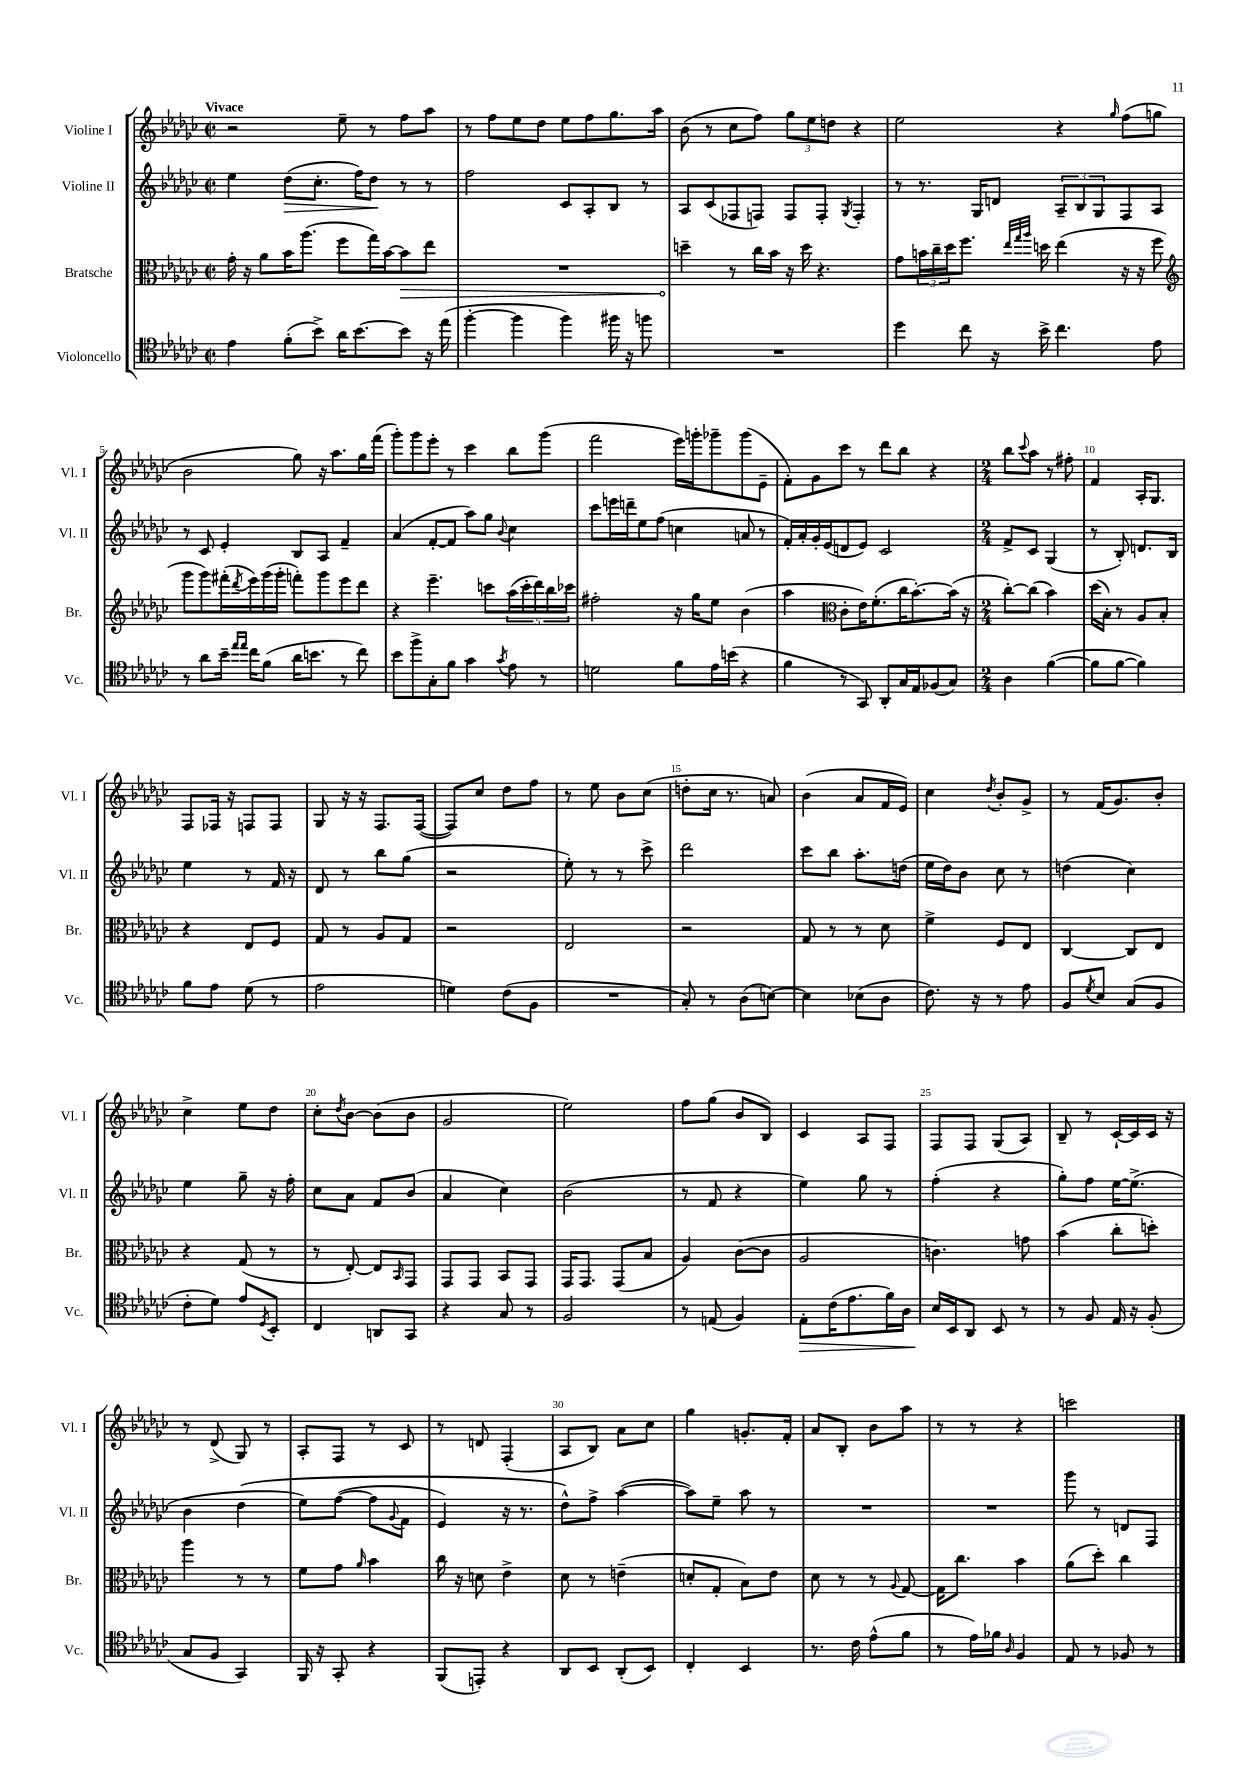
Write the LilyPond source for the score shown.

<<
\new StaffGroup <<
\new Staff = "s0" \with { instrumentName = "Violine I" shortInstrumentName = "Vl. I" } {
    \clef treble \key ges \major \defaultTimeSignature \time 2/2 \tempo "Vivace"
    r2 ees''8-- r8 f''8 aes''8 |
    r8 f''8 ees''8 des''8 ees''8 f''8 ges''8. aes''16 |
    bes'8( r8 ces''8 f''8) \tuplet 3/2 { ges''8 ees''8 d''8 } r4 |
    ees''2 r4 \grace { ges''16 } f''8( g''8 |
    bes'2 ges''8) r16 aes''8. ges''16 f'''16( |
    ges'''8-.) ges'''8 ees'''8-. r8 ces'''4 bes''8 ges'''8( |
    f'''2 ees'''16) g'''16-. ges'''8-- ges'''8( ees'8-- |
    f'8-.) ges'8 ces'''8 r8 des'''8 bes''8 r4 |
    \numericTimeSignature \time 2/4 bes''8 \appoggiatura { ces'''8 } aes''8 r8 fis''8-. |
    f'4 aes16-. ges8. |
    f8 fes16 r16 f8 f8 |
    ges8 r16 r16 f8. f16~( |
    f8) ces''8 des''8 f''8 |
    r8 ees''8 bes'8 ces''8( |
    d''8-. ces''16 r8. a'8) |
    bes'4( aes'8 f'16 ees'16) |
    ces''4 \acciaccatura { des''8 } bes'8-. ges'8-> |
    r8 f'16( ges'8.) bes'8-. |
    ces''4-> ees''8 des''8 |
    ces''8-. \acciaccatura { des''8 } bes'8~ bes'8( bes'8 |
    ges'2 |
    ees''2) |
    f''8 ges''8( bes'8 bes8) |
    ces'4 aes8 f8 |
    f8 f8 ges8( aes8) |
    bes8-- r8 ces'16~-! ces'16 ces'16 r16 |
    r8 des'8->( ges8) r8 |
    aes8-. f8 r8 ces'8 |
    r8 d'8 f4-.( |
    aes8 bes8) aes'8 ces''8 |
    ges''4 g'8.-. f'16-. |
    aes'8 bes8-. bes'8 aes''8 |
    r8 r8 r4 |
    c'''2 \bar "|." |
}
\new Staff = "s1" \with { instrumentName = "Violine II" shortInstrumentName = "Vl. II" } {
    \clef treble \key ges \major \defaultTimeSignature \time 2/2
    ees''4 des''8\>( ces''8.-. f''16) des''8\! r8 r8 |
    f''2 ces'8 aes8-. bes8 r8 |
    aes8 ces'8( fes8 f8) f8 f8-. \acciaccatura { ges8 } f4-. |
    r8 r8. ges16 d'8 \tuplet 3/2 { aes8-- bes8 ges8 } f8 aes8 |
    r8 ces'8 ees'4-. bes8 aes8 f'4-- |
    aes'4( f'8~-. f'8 aes''8) ges''8 \appoggiatura { bes'8 } ces''4 |
    ces'''8 e'''16 d'''16-- ees''8 f''8( c''4 a'8 r8 |
    f'16-.) aes'16-. ges'16-. ees'16( d'8 ees'8) ces'2 |
    \numericTimeSignature \time 2/4 f'8-> ces'8 ges4( |
    r8 bes8-.) d'8. bes16 |
    ees''4 r8 f'16 r16 |
    des'8 r8 bes''8 ges''8( |
    r2 |
    ees''8-.) r8 r8 ces'''8-> |
    des'''2 |
    ces'''8 bes''8 aes''8.-. d''16( |
    ees''16 des''16) bes'8 ces''8 r8 |
    d''4( ces''4) |
    ees''4 ges''8-- r16 f''16-. |
    ces''8 aes'8 f'8 bes'8( |
    aes'4 ces''4) |
    bes'2( |
    r8 f'8 r4 |
    ees''4) ges''8 r8 |
    f''4-.( r4 |
    ges''8-.) f''8 ees''16~ ees''8.->( |
    bes'4 des''4\( |
    ees''8) f''8~( f''8 \appoggiatura { ges'8 } f'8 |
    ees'4) r16 r8. |
    des''8-^\) f''8-> aes''4~( |
    aes''8) ees''8-- aes''8 r8 |
    R2 |
    R2 |
    ges'''8 r8 d'8 f8 \bar "|." |
}
\new Staff = "s2" \with { instrumentName = "Bratsche" shortInstrumentName = "Br." } {
    \clef alto \key ges \major \defaultTimeSignature \time 2/2
    ges'16-. r16 aes'8 bes'16 aes''8.( f''8 ges''16) bes'16~ \once \override Hairpin.circled-tip = ##t bes'8\> ees''8 |
    R1 |
    d''4--\! r8 ces''16 bes'16 r16 d''16 r4. |
    ges'8 \tuplet 3/2 { b'16 ces''16-- des''16 } f''8. \grace { ees''32 ges''32 aes''32 } d''16 ees''4( r16 r16 f''8 |
    \clef treble ges'''8 ges'''8) fis'''16-.( \acciaccatura { des'''8 } ees'''16) ges'''16( ges'''16-. f'''8-.) ges'''8 ees'''8 des'''8 |
    r4 ees'''4.-- c'''8 \tuplet 5/4 { aes''16( c'''16-. des'''16) bes''16 ces'''16 } |
    fis''2-. r16 ges''16 ees''8 bes'4( |
    aes''4 \clef alto ces'8-. ees'16) f'8.-.( ces''16 bes'8.~-.) bes'16( r16 |
    \numericTimeSignature \time 2/4 ces''8~-.) ces''8( bes'4) |
    des''16( bes16-.) r8 aes8 bes8-. |
    r4 ees8 f8 |
    ges8 r8 aes8 ges8 |
    r2 |
    ees2 |
    r2 |
    ges8 r8 r8 des'8 |
    f'4-> f8 ees8 |
    ces4~ ces8 ees8 |
    r4 ges8( r8 |
    r8 ees8~-.) ees8 \grace { bes,16 } ges,8 |
    ges,8 ges,8 bes,8 ges,8 |
    ges,16 ges,8. ges,8( bes8 |
    aes4) ces'8~( ces'8 |
    aes2 |
    c'4.) g'8 |
    bes'4( ces''8-. d''8-.) |
    aes''4 r8 r8 |
    f'8 ges'8 \grace { aes'16 } bes'4 |
    ces''16 r16 d'8 ees'4-> |
    des'8 r8 e'4--( |
    d'8-. ges8-. bes8) ees'8 |
    des'8 r8 r8 \appoggiatura { aes8 } ges8~ |
    ges16 ces''8. bes'4 |
    aes'8( des''8-.) ces''4 \bar "|." |
}
\new Staff = "s3" \with { instrumentName = "Violoncello" shortInstrumentName = "Vc." } {
    \clef tenor \key ges \major \defaultTimeSignature \time 2/2
    ees'4 f'8-.( bes'8->) aes'16 bes'8.~ bes'8 r16 ees''16( |
    f''4~-. f''4 f''4) fis''16 r16 f''8 |
    R1 |
    des''4 ces''8 r16 bes'16-> ces''4. ees'8 |
    r8 aes'8 bes'16-- \grace { ees''16 ees''16 } ces''16 f'8( aes'16 b'8. r8 ces''8) |
    bes'8 f''8-> ges8-. f'8 ges'4 \acciaccatura { ges'8 } ees'8 r8 |
    d'2 f'8 ees'16 b'16( r4 |
    f'4 r8 ges,8) aes,8-. ges16 ees16 fes8( ges8) |
    \numericTimeSignature \time 2/4 aes4 f'4~( |
    f'8 f'8~ f'4) |
    f'8 ees'8 des'8( r8 |
    ees'2 |
    d'4) ces'8( f8 |
    R2 |
    ges8-.) r8 aes8( b8~) |
    b4 bes8( aes8 |
    ces'8.) r16 r8 ees'8 |
    f8 \acciaccatura { des'8 } bes8 ges8( f8 |
    ces'8-. des'8) ees'8 \acciaccatura { des8 } bes,8-. |
    ces4 a,8 ges,8 |
    r4 ges8 r8 |
    f2 |
    r8 e8( f4) |
    ees8-.\> ces'16( ees'8. f'16) aes16 |
    bes16\! bes,16 aes,8 bes,8 r8 |
    r8 f8 ees16 r16 f8-.( |
    ges8 f8 ges,4) |
    f,16 r16 ges,8-. r4 |
    f,8( e,8-.) r4 |
    aes,8 bes,8 aes,8-.( bes,8) |
    ces4-. bes,4 |
    r8. ces'16 ees'8-^( f'8 |
    r8 ees'16) fes'16 \grace { aes16 } f4 |
    ees8 r8 fes8 r8 \bar "|." |
}
>>
>>
\layout { \context { \Score \override BarNumber.break-visibility = ##(#f #t #t) barNumberVisibility = #(every-nth-bar-number-visible 5) } }
